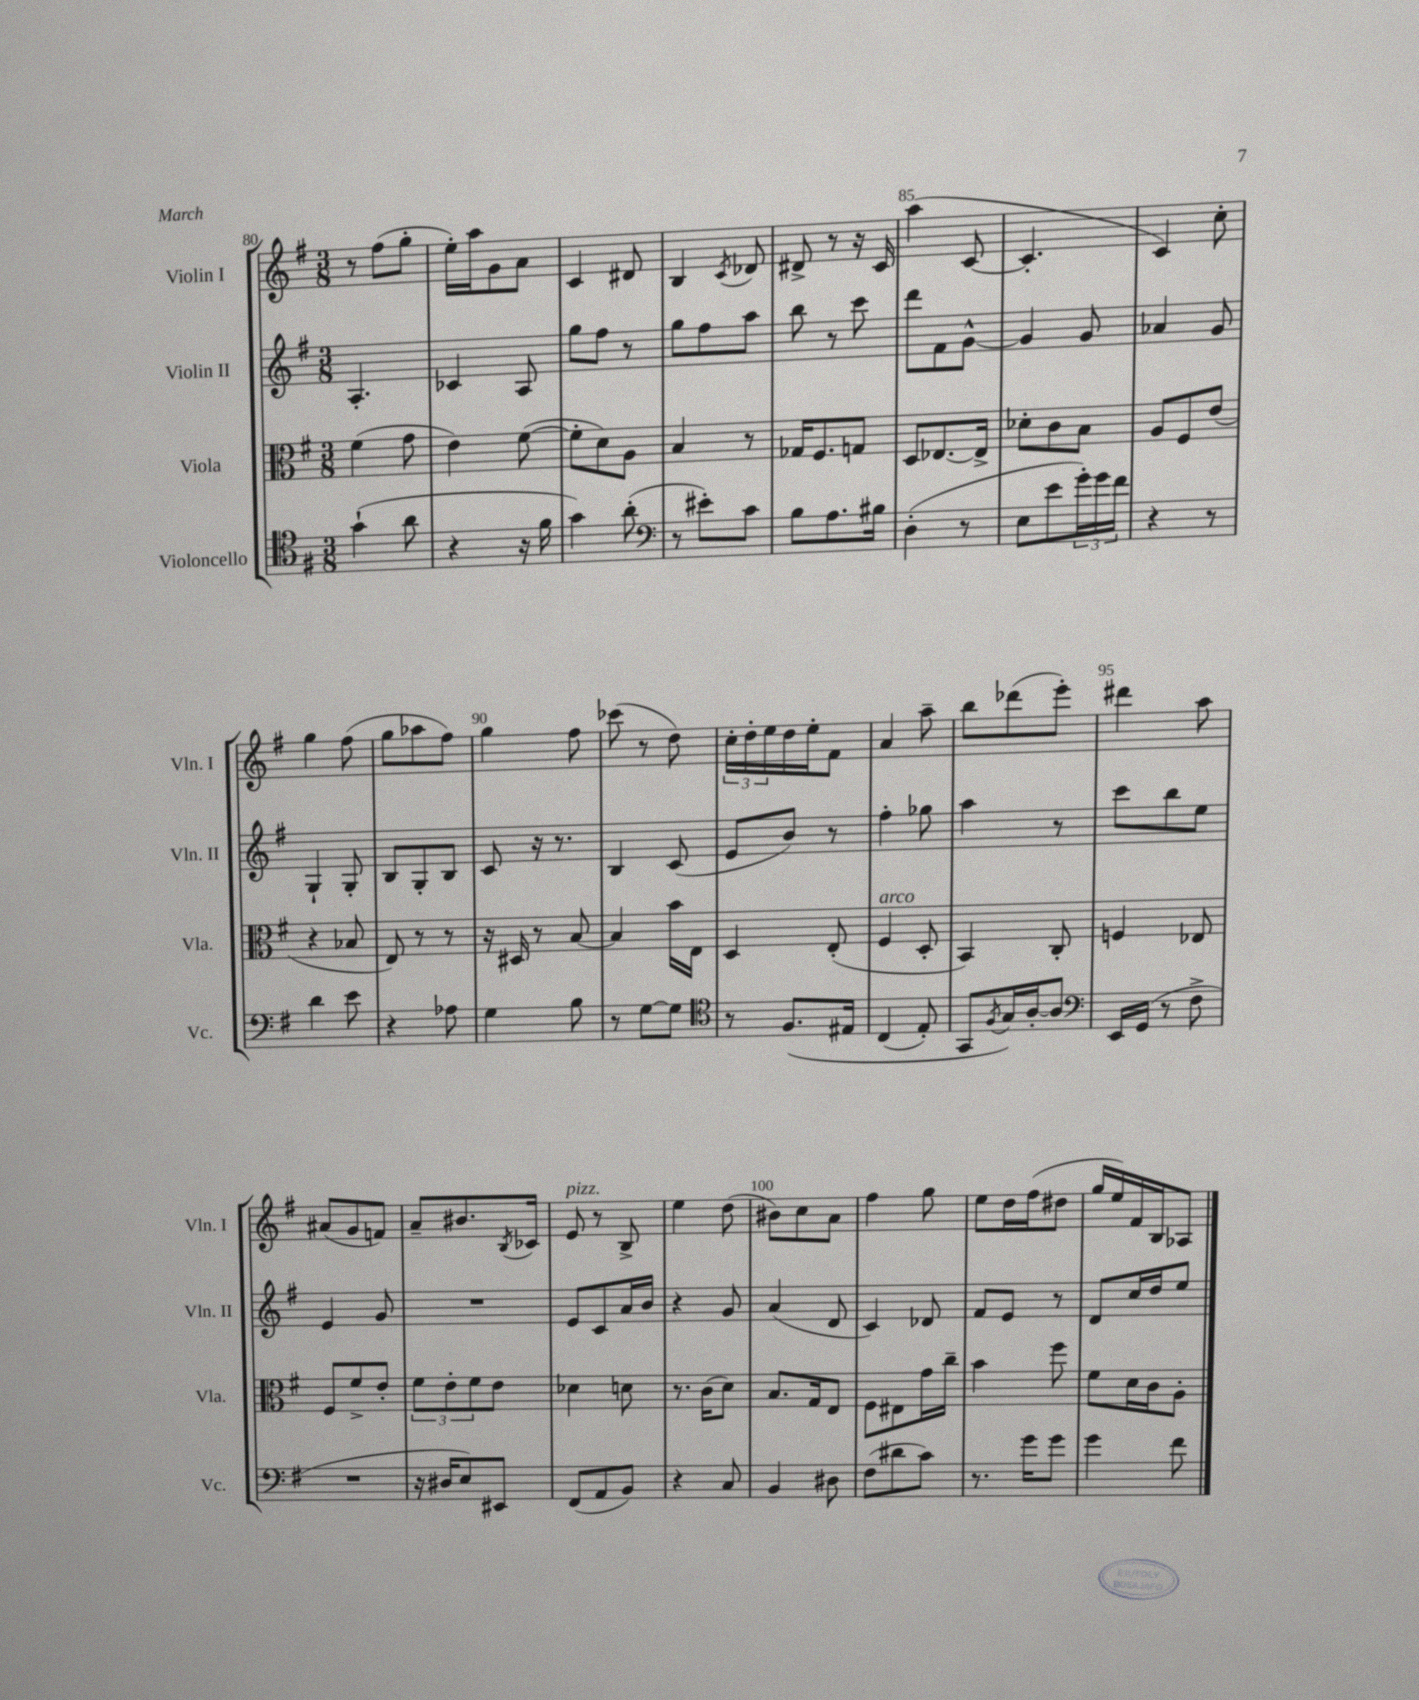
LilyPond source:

<<
\new StaffGroup <<
\new Staff = "s0" \with { instrumentName = "Violin I" shortInstrumentName = "Vln. I" } {
    \clef treble \key g \major \numericTimeSignature \time 3/8
    r8 fis''8( g''8-. |
    e''16-.) a''16 g'8 a'8 |
    c'4 dis'8 |
    b4 \acciaccatura { c'8 } des'8 |
    dis'8-> r8 r16 c'16 |
    a''4( c'8~ |
    c'4.-. |
    c'4) c''8-. |
    g''4 fis''8( |
    g''8 aes''8 fis''8) |
    g''4 fis''8 |
    ces'''8( r8 d''8) |
    \tuplet 3/2 { c''16-. d''16-. e''16 } d''16 e''16-. fis'8 |
    a'4 a''8-- |
    b''8 des'''8( e'''8-.) |
    dis'''4 a''8 |
    ais'8( g'8 f'8) |
    a'8-- bis'8. \acciaccatura { b8 } ces'16 |
    e'8^\markup { \italic "pizz." } r8 b8-> |
    e''4 d''8( |
    bis'8) c''8 a'8 |
    fis''4 g''8 |
    e''8 d''16 fis''16( dis''8 |
    g''16 e''16) fis'16 b16 aes8 \bar "|." |
}
\new Staff = "s1" \with { instrumentName = "Violin II" shortInstrumentName = "Vln. II" } {
    \clef treble \key g \major \numericTimeSignature \time 3/8
    a4.-. |
    ces'4 a8 |
    g''8 fis''8 r8 |
    g''8 fis''8 a''8 |
    b''8 r8 c'''8 |
    d'''8 fis'8 g'8~-^ |
    g'4 g'8 |
    aes'4 g'8 |
    g4-! g8-. |
    b8 g8-. b8 |
    c'8 r16 r8. |
    b4 c'8( |
    e'8 b'8) r8 |
    fis''4-. ges''8 |
    a''4 r8 |
    c'''8 b''8 e''8 |
    e'4 g'8 |
    R4. |
    e'8 c'8 a'16 b'16 |
    r4 g'8 |
    a'4( d'8 |
    c'4) des'8 |
    fis'8 e'8 r8 |
    d'8 c''16 d''16 e''8 \bar "|." |
}
\new Staff = "s2" \with { instrumentName = "Viola" shortInstrumentName = "Vla." } {
    \clef alto \key g \major \numericTimeSignature \time 3/8
    fis'4( g'8 |
    e'4) fis'8~( |
    fis'8-. d'8) a8 |
    b4 r8 |
    ges16 fis8. g8 |
    d8 ees8.~ ees16-> |
    des'8-. c'8 b8 |
    a8 fis8 e'8( |
    r4 bes8 |
    e8) r8 r8 |
    r16 dis16 r8 b8~ |
    b4 b'16 e16 |
    d4 e8-.( |
    fis4^\markup { \italic "arco" } d8-. |
    b,4) c8-. |
    f4 ees8 |
    fis8 fis'8-> e'8-. |
    \tuplet 3/2 { fis'8 e'8-. fis'8 } e'8 |
    des'4 d'8 |
    r8. c'16( d'8) |
    b8. g16 e8 |
    fis8 eis8 g'16 c''16-- |
    b'4 fis''8 |
    fis'8 d'16 c'16 a8-. \bar "|." |
}
\new Staff = "s3" \with { instrumentName = "Violoncello" shortInstrumentName = "Vc." } {
    \clef tenor \key g \major \numericTimeSignature \time 3/8
    g'4-!( a'8 |
    r4 r16 fis'16 |
    g'4) a'8-.( |
    \clef bass r8 eis'8-.) c'8 |
    b8 a8. bis16 |
    d4-.( r8 |
    e8 e'8 \tuplet 3/2 { g'16-.) g'16 fis'16 } |
    r4 r8 |
    d'4 e'8 |
    r4 aes8 |
    g4 b8 |
    r8 g8~ g8 |
    \clef tenor r8 fis8.\( eis16 |
    c4( e8-.) |
    g,8 \acciaccatura { fis8 } g16\) a16~-. a8 |
    \clef bass e,16 g,16( r8 fis8-> |
    R4. |
    r16 dis16 e8) eis,8 |
    fis,8( a,8 b,8) |
    r4 c8 |
    b,4 dis8 |
    fis8( dis'8 c'8) |
    r8. g'16 g'8 |
    g'4 fis'8 \bar "|." |
}
>>
>>
\layout { \context { \Score currentBarNumber = #80 \override BarNumber.break-visibility = ##(#f #t #t) barNumberVisibility = #(every-nth-bar-number-visible 5) } }
